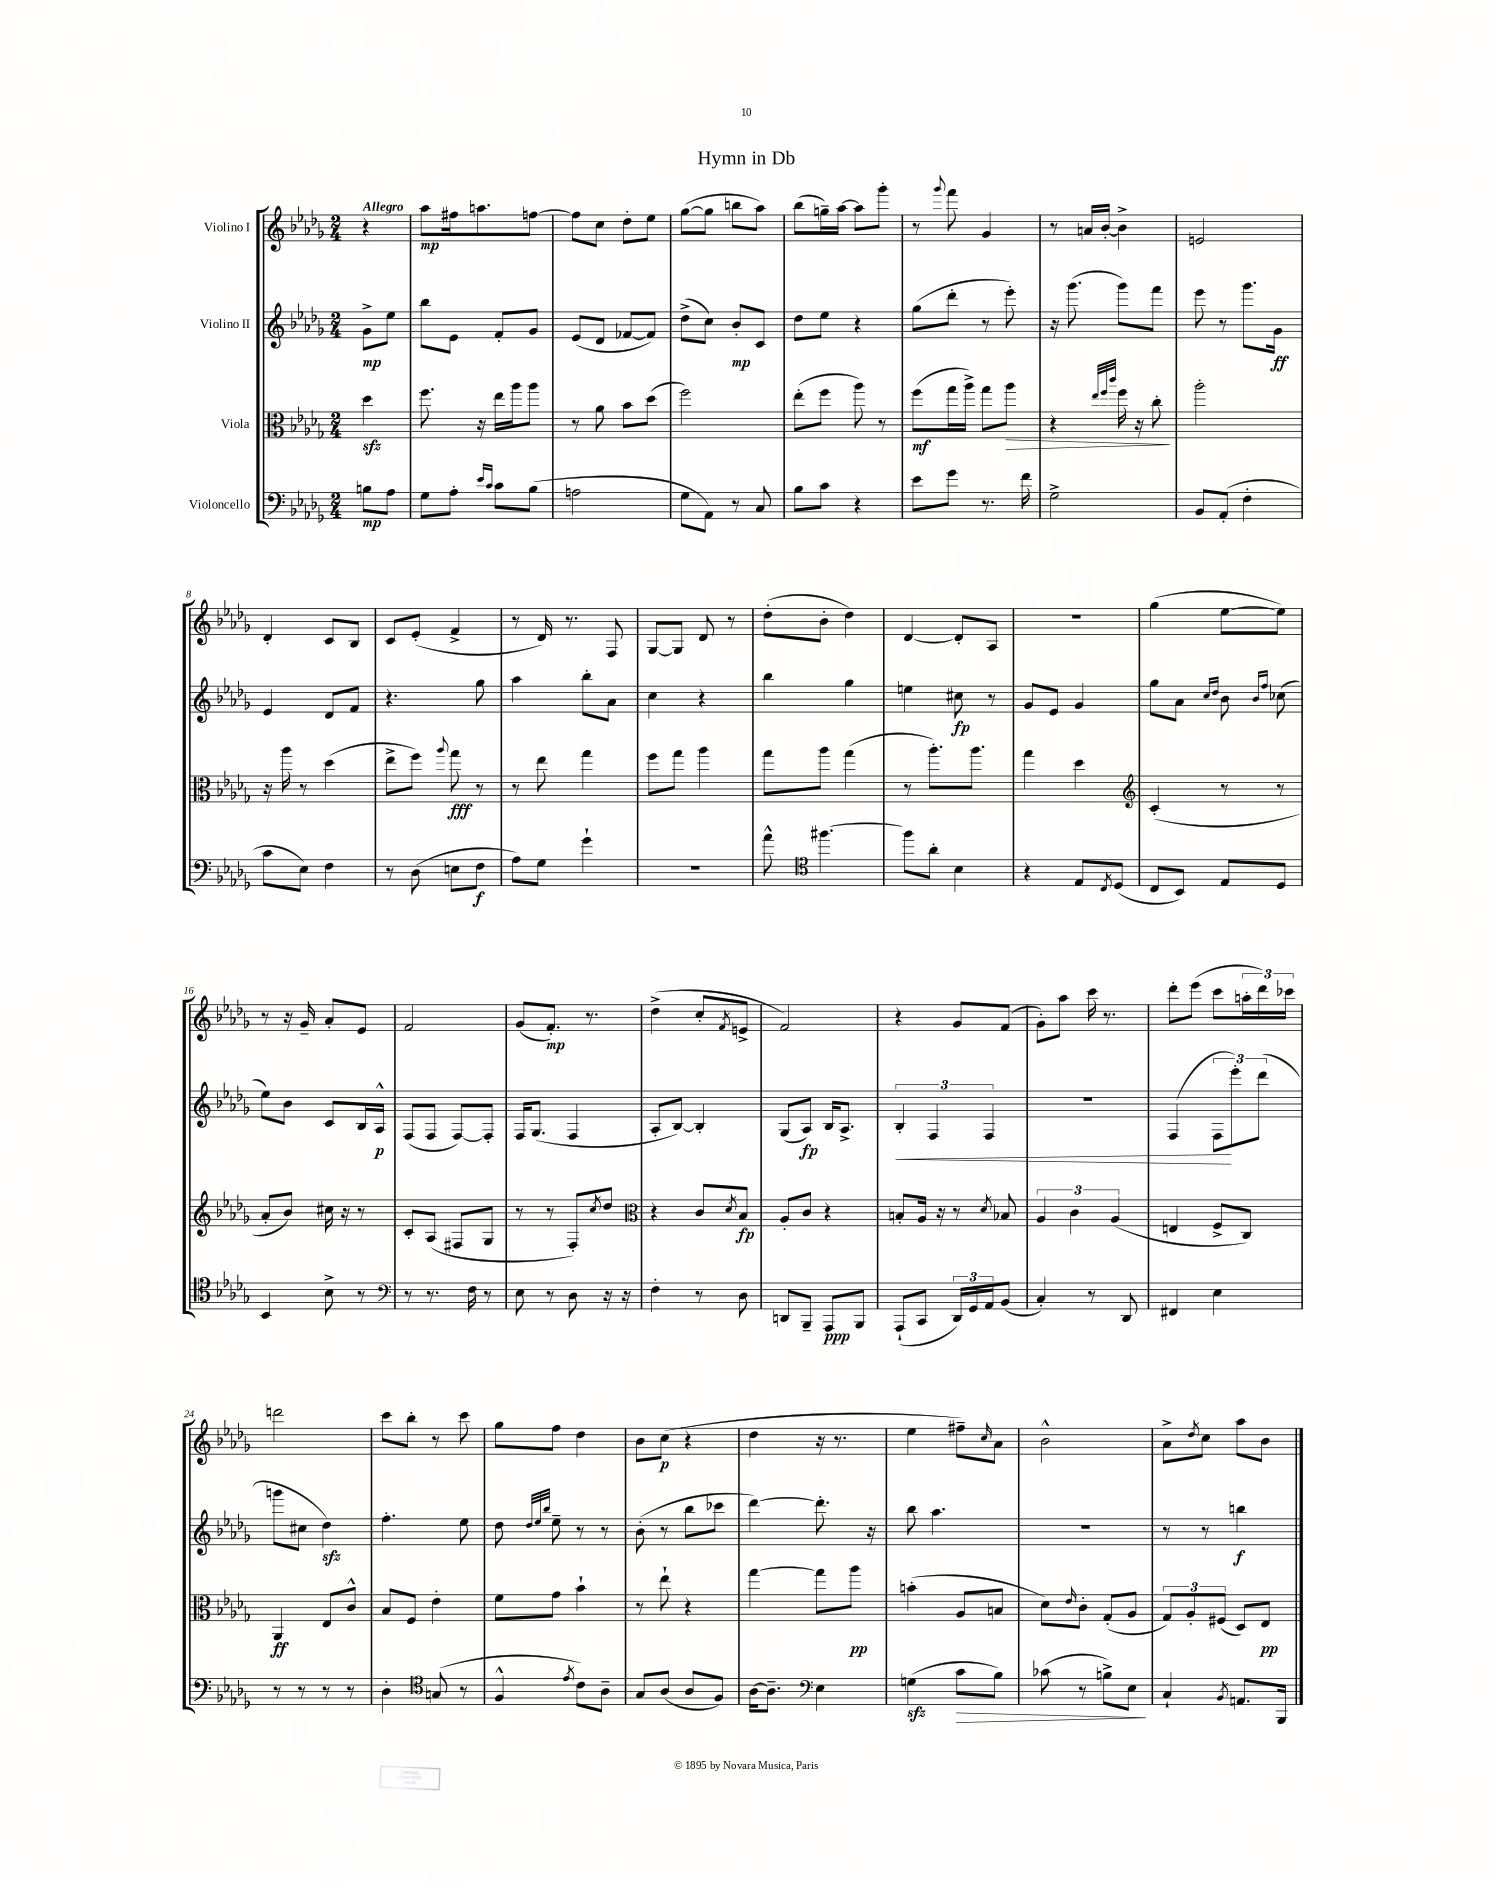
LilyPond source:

\header { title = "Hymn in Db" }
<<
\new StaffGroup <<
\new Staff = "s0" \with { instrumentName = "Violino I" } {
    \clef treble \key des \major \numericTimeSignature \time 2/4 \partial 4 \tempo "Allegro"
    r4 |
    aes''8\mp fis''16 a''8. f''8~ |
    f''8 c''8 des''8-. ees''8 |
    ges''8~( ges''8 b''8 aes''8) |
    bes''8( g''16--) aes''16~ aes''8 ges'''8-. |
    r8 \appoggiatura { ges'''8 } f'''8 ges'4 |
    r8 a'16 bes'16~-. bes'4-> |
    e'2 |
    des'4-. c'8 bes8 |
    c'8 ees'8-.( f'4-> |
    r8 des'16) r8. f8 |
    ges8~ ges8 des'8 r8 |
    des''8-.( bes'8-. des''4) |
    des'4~ des'8-. aes8 |
    r2 |
    ges''4( ees''8~ ees''8) |
    r8 r16 ges'16-- aes'8-. ees'8 |
    f'2 |
    ges'8( f'8.-.\mp) r8. |
    des''4->( c''8-. \acciaccatura { f'8 } e'8-> |
    f'2) |
    r4 ges'8 f'8( |
    ges'8-.) aes''8 c'''16 r8. |
    des'''8-. ees'''8( c'''8 \tuplet 3/2 { a''16-. des'''16) ces'''16 } |
    d'''2 |
    c'''8 bes''8-. r8 c'''8 |
    ges''8 f''8 des''4 |
    bes'8 c''8\p( r4 |
    des''4 r16 r8. |
    ees''4 fis''8--) \grace { c''16 } aes'8 |
    bes'2-^ |
    aes'8-> \acciaccatura { des''8 } c''8 aes''8 bes'8 \bar "|." |
}
\new Staff = "s1" \with { instrumentName = "Violino II" } {
    \clef treble \key des \major \numericTimeSignature \time 2/4 \partial 4
    ges'8->\mp ees''8 |
    bes''8 ees'8 f'8-. ges'8 |
    ees'8( des'8 fes'8~ fes'8) |
    des''8->( c''8) bes'8-.\mp c'8 |
    des''8 ees''8 r4 |
    ges''8( des'''8-. r8 ees'''8-.) |
    r16 ges'''8.( ges'''8) f'''8 |
    ees'''8 r8 ges'''8. ges'16\ff |
    ees'4 des'8 f'8 |
    r4. ges''8 |
    aes''4 bes''8-. aes'8 |
    c''4 r4 |
    bes''4 ges''4 |
    e''4 cis''8\fp r8 |
    ges'8 ees'8 ges'4 |
    ges''8 aes'8 \grace { c''16 des''16 } bes'8 \grace { bes'16 f''16 } ces''8( |
    ees''8) bes'8 c'8 bes16 aes16-^\p |
    f8( f8 f8~) f8-. |
    f16 ges8.( f4 |
    aes8-. bes8~) bes4-. |
    ges8( aes8\fp) bes16 aes8.-> |
    \tuplet 3/2 { bes4-.\< f4 f4 } |
    r2 |
    f4( \tuplet 3/2 { f8\! ees'''8-.) des'''8( } |
    g'''8 cis''8 des''4\sfz) |
    f''4.-. ees''8 |
    des''8 \grace { des''32 ees''32 bes''32 } ees''8-- r8 r8 |
    bes'8-.( r8 bes''8 ces'''8 |
    des'''4~) des'''8.-. r16 |
    bes''8 aes''4. |
    r2 |
    r8 r8 b''4\f \bar "|." |
}
\new Staff = "s2" \with { instrumentName = "Viola" } {
    \clef alto \key des \major \numericTimeSignature \time 2/4 \partial 4
    des''4\sfz |
    f''8. r16 ees''16 aes''16 aes''8 |
    r8 aes'8 bes'8 des''8( |
    f''2) |
    ees''8-.( f''8 aes''8) r8 |
    f''8\mf( ges''16 aes''16->) ges''8 aes''8\> |
    r4 \grace { ees''32 f''32 c'''32 } f''16 r16 c''8-.\! |
    aes''2-. |
    r16 aes''16 r8 des''4( |
    ees''8-> f''8) \appoggiatura { aes''8 } ges''8\fff r8 |
    r8 ees''8 ges''4 |
    f''8 ges''8 aes''4 |
    ges''8 aes''8 ges''4( |
    r8 aes''8.-.) aes''8. |
    ges''4 des''4 |
    \clef treble c'4-.( r8 r8 |
    aes'8-. bes'8) cis''16 r16 r8 |
    c'8-. aes8( fis8 ges8 |
    r8 r8 f8-.) \acciaccatura { c''8 } des''8 |
    \clef alto r4 c'8 \acciaccatura { des'8 } bes8\fp |
    aes8-. c'8 r4 |
    b8-. aes16 r16 r8 \acciaccatura { des'8 } bes8 |
    \tuplet 3/2 { aes4 c'4 aes4( } |
    e4 f8-> c8) |
    aes,4\ff ees8 c'8-^ |
    bes8 f8 ees'4-. |
    f'8 ges'8 bes'4-! |
    r8 ees''8-! r4 |
    ges''4~ ges''8 aes''8\pp |
    b'4-.( aes8 b8 |
    des'8) \grace { ees'16 } c'8-. ges8-.( aes8 |
    \tuplet 3/2 { ges8) aes8-. fis8( } des8) ees8\pp \bar "|." |
}
\new Staff = "s3" \with { instrumentName = "Violoncello" } {
    \clef bass \key des \major \numericTimeSignature \time 2/4 \partial 4
    b8\mp aes8 |
    ges8 aes8-. \grace { ees'16 c'16 } c'8 bes8( |
    a2 |
    ges8 aes,8) r8 c8 |
    bes8 c'8 r4 |
    ees'8 ges'8 r8. f'16 |
    ges2-> |
    bes,8 aes,8-.( f4-. |
    c'8 ees8) f4 |
    r8 des8( e8 f8\f |
    aes8) ges8 ges'4-! |
    R2 |
    aes'8-^ \clef tenor fis''4.~ |
    fis''8 aes'8-. bes4 |
    r4 ees8 \acciaccatura { c8 } des8( |
    c8 bes,8) ees8 des8 |
    bes,4 bes8-> r8 |
    \clef bass r8 r8. f16 r8 |
    ees8 r8 des8 r16 r16 |
    f4-. r8 des8 |
    d,8 bes,,8-- aes,,8\ppp bes,,8 |
    aes,,8-!( c,8 \tuplet 3/2 { des,16) ges,16 aes,16 } bes,8( |
    c4-.) r8 des,8 |
    fis,4 ees4 |
    r8 r8 r8 r8 |
    des4-. \clef tenor g8( r8 |
    f4-^ \acciaccatura { ees'8 } c'8) aes8-- |
    ges8 aes8( aes8 f8) |
    aes16~ aes8.-- \clef bass ees4 |
    g4\sfz( c'8\> bes8) |
    ces'8( r8 b8->) ees8\! |
    c4-! \acciaccatura { bes,8 } a,8. bes,,16 \bar "|." |
}
>>
>>
